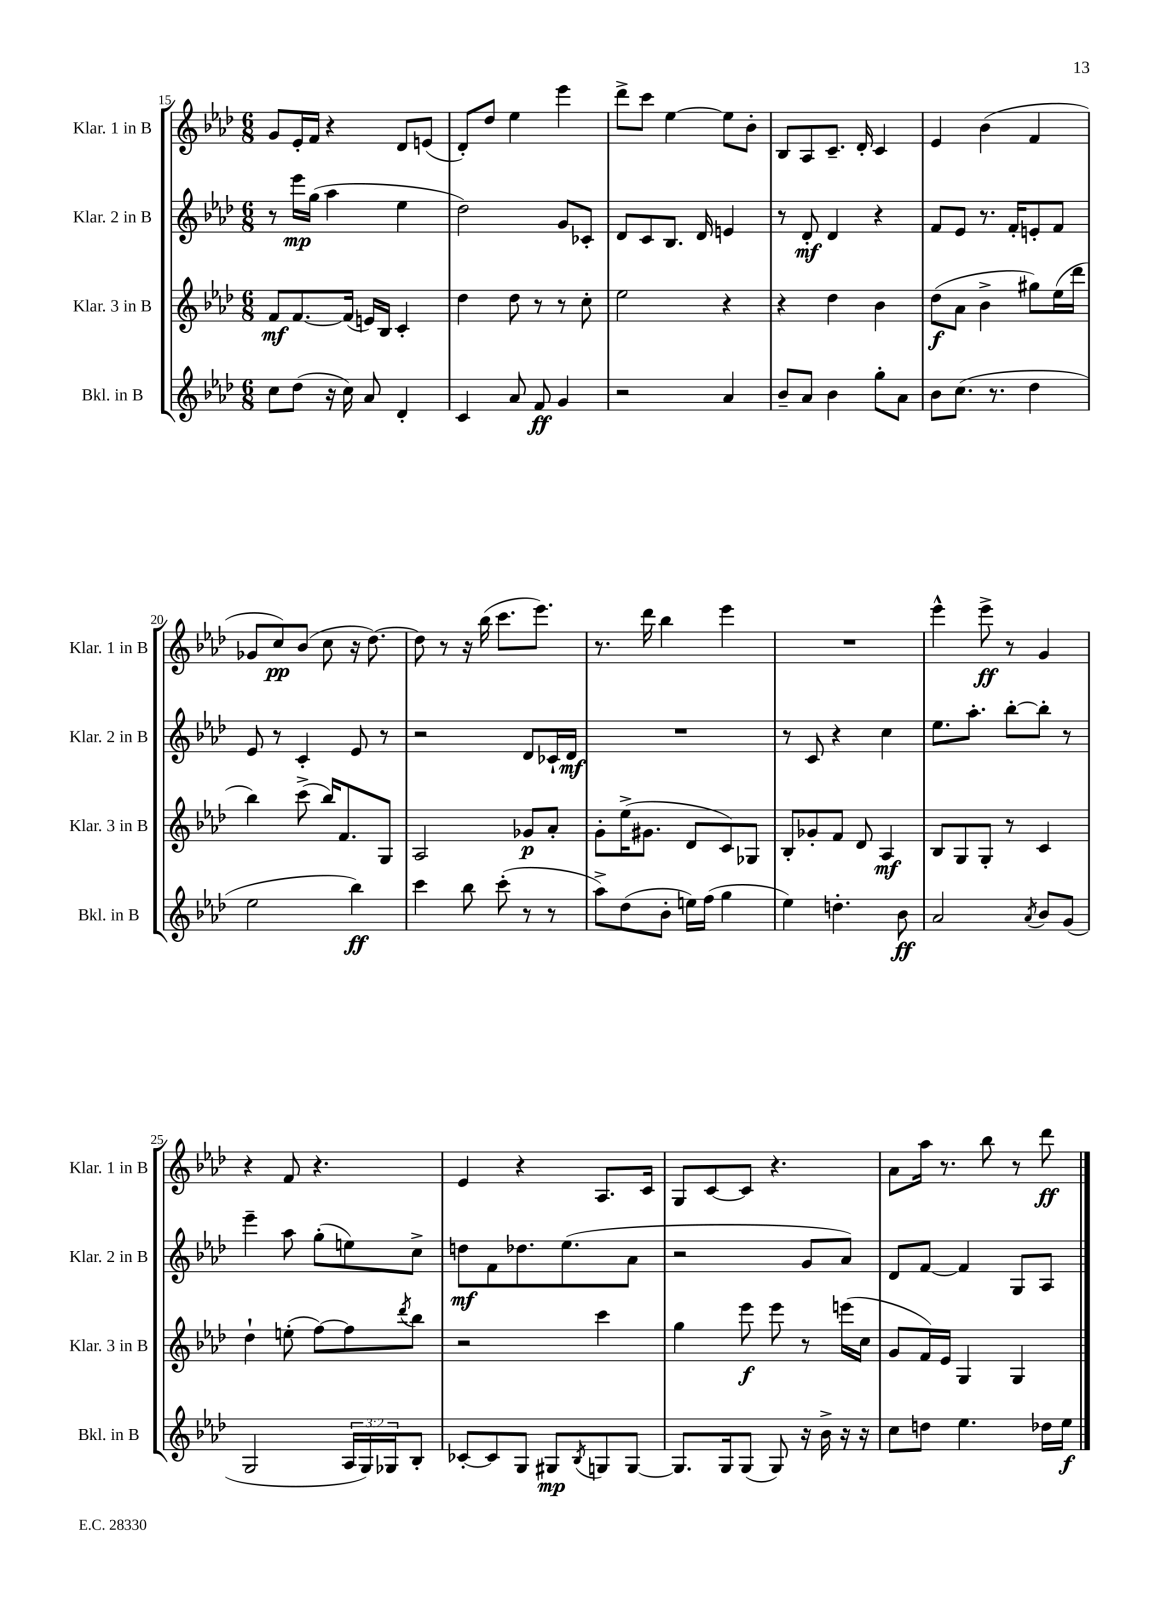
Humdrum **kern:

**kern	**dynam	**kern	**dynam	**kern	**dynam	**kern	**dynam
*part4	*part4	*part3	*part3	*part2	*part2	*part1	*part1
*staff4	*staff4	*staff3	*staff3	*staff2	*staff2	*staff1	*staff1
*I"Bkl. in B	*	*I"Klar. 3 in B	*	*I"Klar. 2 in B	*	*I"Klar. 1 in B	*
*I'Bkl. in B	*	*I'Klar. 3 in B	*	*I'Klar. 2 in B	*	*I'Klar. 1 in B	*
*clefG2	*	*clefG2	*	*clefG2	*	*clefG2	*
*k[b-e-a-d-]	*	*k[b-e-a-d-]	*	*k[b-e-a-d-]	*	*k[b-e-a-d-]	*
*M6/8	*	*M6/8	*	*M6/8	*	*M6/8	*
=15	=15	=15	=15	=15	=15	=15	=15
8cc\L	.	8f/L	mf	8r	.	8g/L	.
(8dd-\J	.	[8.f/	.	16eee-\LL	mp	16e-'/L	.
.	.	.	.	(16gg\JJ	.	16f/JJ	.
16r	.	.	.	4aa-\	.	4r	.
16cc\)	.	(16f/Jk]	.	.	.	.	.
8a-/	.	16en/LL)	.	.	.	.	.
.	.	16B-/JJ	.	.	.	.	.
4d-'/	.	4c'/	.	4ee-\	.	8d-/L	.
.	.	.	.	.	.	(8en/J	.
=16	=16	=16	=16	=16	=16	=16	=16
4c/	.	4dd-\	.	2dd-\)	.	8d-'/L)	.
.	.	.	.	.	.	8dd-/J	.
8a-/	.	8dd-\	.	.	.	4ee-\	.
8f/	ff	8r	.	.	.	.	.
4g/	.	8r	.	8g/L	.	4eee-\	.
.	.	8cc'\	.	8c-X'/J	.	.	.
=17	=17	=17	=17	=17	=17	=17	=17
2r	.	2ee-\	.	8d-/L	.	8ddd-^\L	.
.	.	.	.	8c/	.	8ccc\J	.
.	.	.	.	8.B-/J	.	[4ee-\	.
.	.	.	.	16d-/	.	.	.
4a-/	.	4r	.	4en/	.	8ee-\L]	.
.	.	.	.	.	.	8b-'\J	.
=18	=18	=18	=18	=18	=18	=18	=18
8b-~/L	.	4r	.	8r	.	8B-/L	.
8a-/J	.	.	.	8d-'/	mf	8A-/	.
4b-\	.	4dd-\	.	4d-/	.	8.c~/J	.
.	.	.	.	.	.	16d-'/	.
8gg'\L	.	4b-\	.	4r	.	4c/	.
8a-\J	.	.	.	.	.	.	.
=19	=19	=19	=19	=19	=19	=19	=19
8b-\L	.	(8dd-\L	f	8f/L	.	4e-/	.
(8.cc\J	.	8a-\J	.	8e-/J	.	.	.
.	.	4b-^\	.	8.r	.	(4b-\	.
8.r	.	.	.	.	.	.	.
.	.	.	.	16f'/KL	.	.	.
4dd-\	.	8gg#X\L)	.	8en'/	.	4f/	.
.	.	(16ee-\L	.	8f/J	.	.	.
.	.	16ddd-\JJ	.	.	.	.	.
!!LO:LB:g=z
=20	=20	=20	=20	=20	=20	=20	=20
2ee-\	.	4bb-\)	.	8e-/	.	8g-X/L	.
.	.	.	.	8r	.	8cc/)	pp
.	.	(8ccc^\	.	4c'/	.	(8b-/J	.
.	.	16bb-/KL)	.	.	.	8cc\	.
.	.	8.f/	.	.	.	.	.
4bb-\)	ff	.	.	8e-/	.	16r	.
.	.	.	.	.	.	[8.dd-\)	.
.	.	8G/J	.	8r	.	.	.
=21	=21	=21	=21	=21	=21	=21	=21
4ccc\	.	2A-/	.	2r	.	8dd-\]	.
.	.	.	.	.	.	8r	.
8bb-\	.	.	.	.	.	16r	.
.	.	.	.	.	.	(16bb-\	.
(8ccc'\	.	.	.	.	.	8.ccc\L	.
8r	.	8g-X/L	p	8d-/L	.	.	.
.	.	.	.	.	.	8.eee-\J)	.
8r	.	8a-'/J	.	16c-X`/L	.	.	.
.	.	.	.	16d-/JJ	mf	.	.
=22	=22	=22	=22	=22	=22	=22	=22
8aa-^\L)	.	8g'\L	.	2.r	.	8.r	.
(8dd-\	.	(16ee-^\K	.	.	.	.	.
.	.	8.g#X\J	.	.	.	16ddd-\	.
8b-'\J	.	.	.	.	.	4bb-\	.
16een\LL)	.	8d-/L	.	.	.	.	.
(16ff\JJ	.	.	.	.	.	.	.
4gg\	.	8c/)	.	.	.	4eee-\	.
.	.	8G-X/J	.	.	.	.	.
=23	=23	=23	=23	=23	=23	=23	=23
4ee-\)	.	8B-'/L	.	8r	.	2.r	.
.	.	8g-X'/	.	8c/	.	.	.
4.ddn'\	.	8f/J	.	4r	.	.	.
.	.	8d-/	.	.	.	.	.
.	.	4A-/	mf	4cc\	.	.	.
8b-\	ff	.	.	.	.	.	.
=24	=24	=24	=24	=24	=24	=24	=24
2a-/	.	8B-/L	.	8.ee-\L	.	4eee-^^\	.
.	.	8G/	.	.	.	.	.
.	.	.	.	8.aa-'\J	.	.	.
.	.	8G'/J	.	.	.	8eee-^\	ff
.	.	8r	.	[8bb-'\L	.	8r	.
8qa-/	.	.	.	.	.	.	.
8b-/L	.	4c/	.	8bb-'\J]	.	4g/	.
(8g/J	.	.	.	8r	.	.	.
!!LO:LB:g=z
=25	=25	=25	=25	=25	=25	=25	=25
2G/	.	4dd-`\	.	4eee-~\	.	4r	.
.	.	(8een'\	.	8aa-\	.	8f/	.
.	.	[8ff\L)	.	(8gg'\L	.	4.r	.
24A-/LL	.	8ff\]	.	8een\)	.	.	.
24G/)	.	.	.	.	.	.	.
24G-X/J	.	.	.	.	.	.	.
.	.	8qddd-/	.	.	.	.	.
8B-'/J	.	8bb-\J	.	8cc^\J	.	.	.
=26	=26	=26	=26	=26	=26	=26	=26
[8c-X'/L	.	2r	.	8ddn\L	mf	4e-/	.
8c-/]	.	.	.	8f\	.	.	.
8G/J	.	.	.	8.dd-X\	.	4r	.
8G#X/L	mp	.	.	.	.	.	.
.	.	.	.	(8.ee-\	.	.	.
8qB-/	.	.	.	.	.	.	.
8Gn/	.	4ccc\	.	.	.	8.A-/L	.
[8G/J	.	.	.	8a-\J	.	.	.
.	.	.	.	.	.	16c/Jk	.
=27	=27	=27	=27	=27	=27	=27	=27
8.G/L]	.	4gg\	.	2r	.	8G/L	.
.	.	.	.	.	.	[8c/	.
16G/k	.	.	.	.	.	.	.
(8G/J	.	8eee-\	f	.	.	8c/J]	.
8G/)	.	8eee-\	.	.	.	4.r	.
16r	.	8r	.	8g/L	.	.	.
16b-^\	.	.	.	.	.	.	.
16r	.	(16eeen\LL	.	8a-/J)	.	.	.
16r	.	16cc\JJ	.	.	.	.	.
=28	=28	=28	=28	=28	=28	=28	=28
8cc\L	.	8g/L	.	8d-/L	.	8a-\L	.
8ddn\J	.	16f/L)	.	[8f/J	.	16aa-\Jk	.
.	.	16e-/JJ	.	.	.	8.r	.
4.ee-\	.	4G/	.	4f/]	.	.	.
.	.	.	.	.	.	8bb-\	.
.	.	4G/	.	8G/L	.	8r	.
16dd-X\LL	.	.	.	8A-/J	.	8ddd-\	ff
16ee-\JJ	f	.	.	.	.	.	.
==	==	==	==	==	==	==	==
*-	*-	*-	*-	*-	*-	*-	*-
